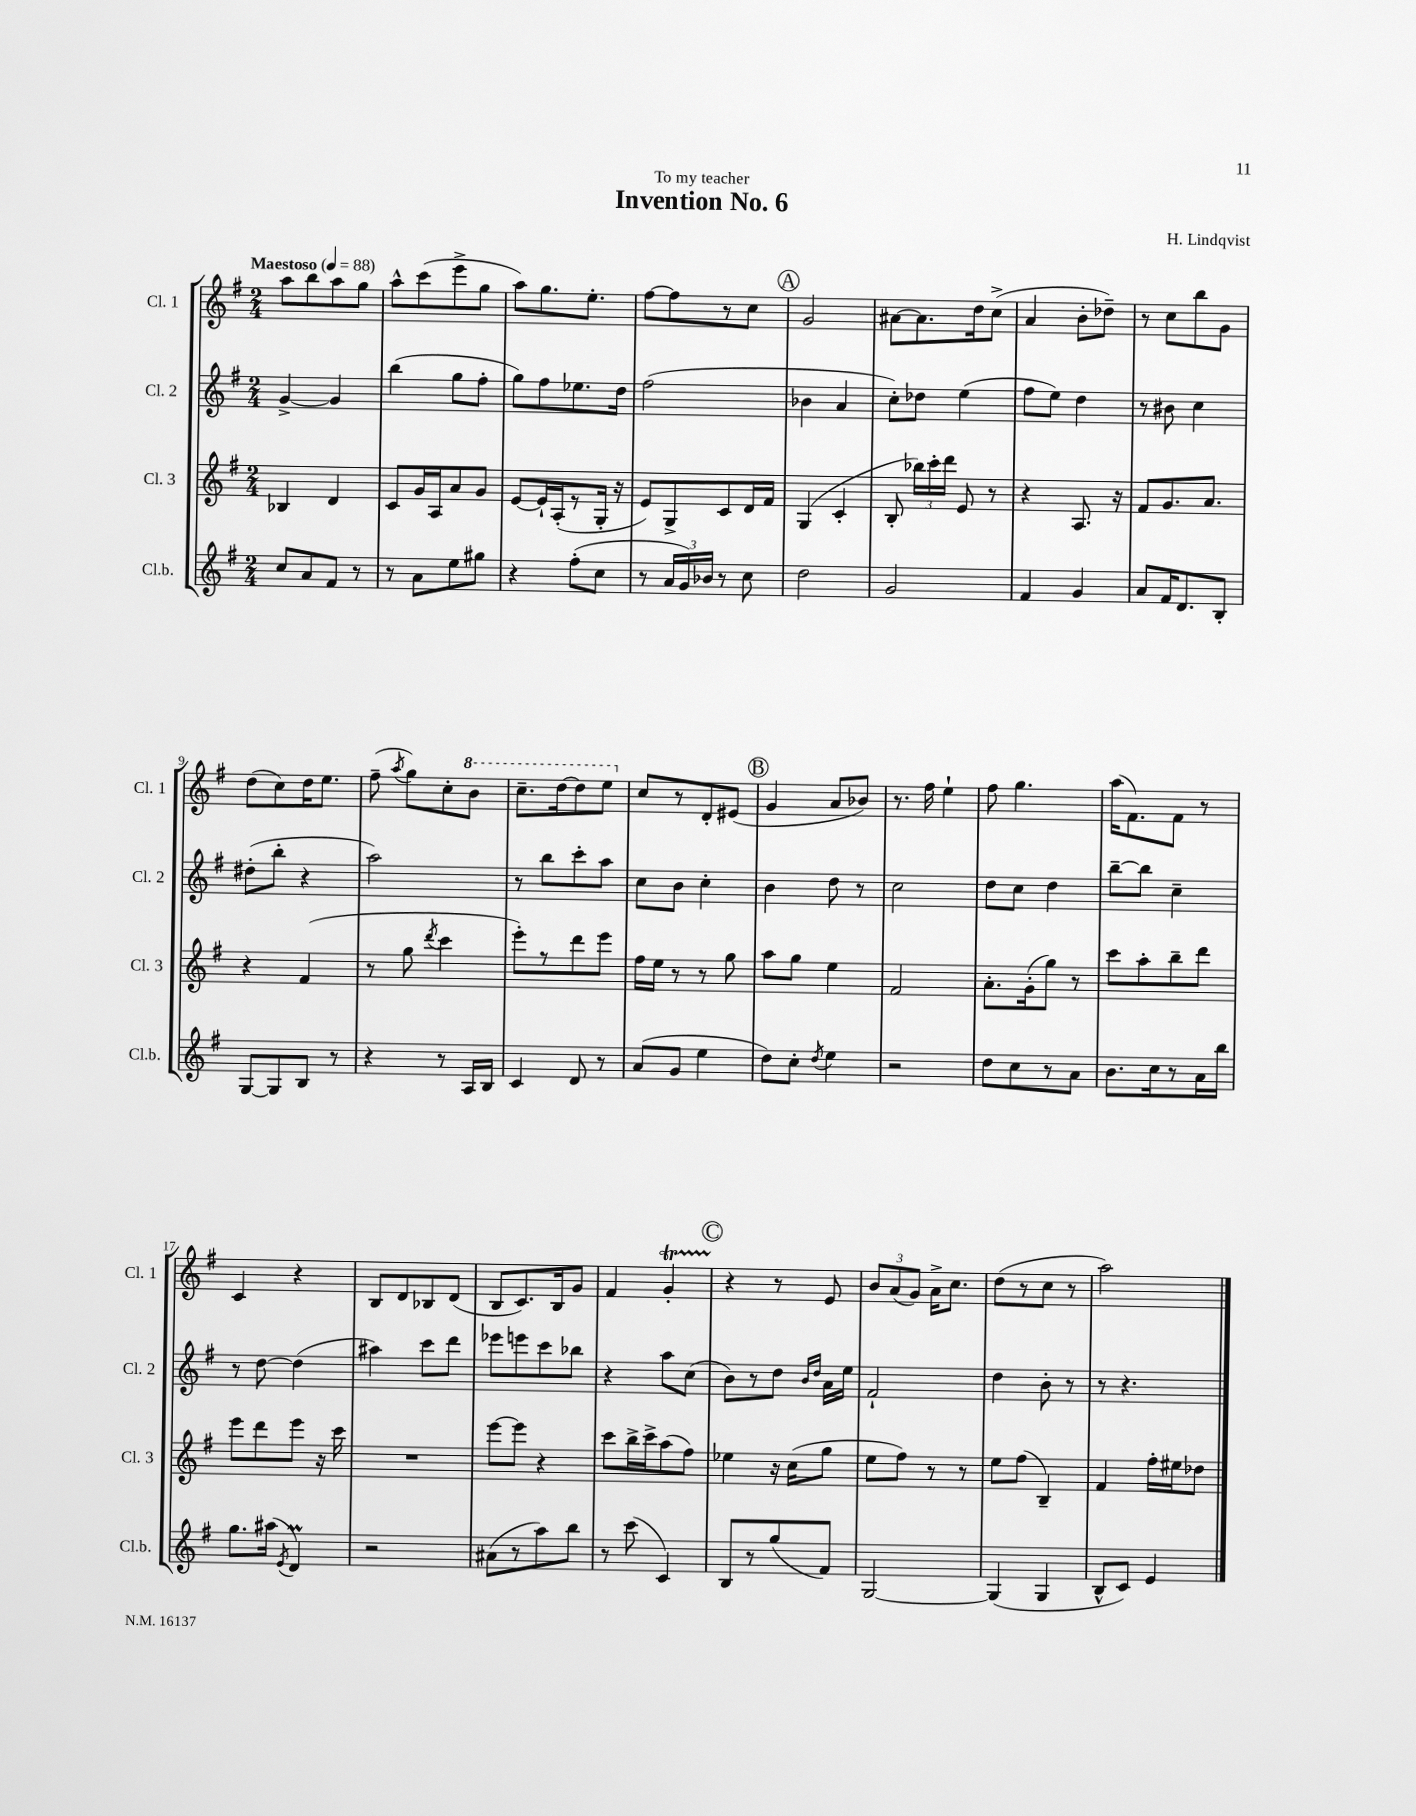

**kern	**kern	**kern	**kern
*staff4	*staff3	*staff2	*staff1
*clefG2	*clefG2	*clefG2	*clefG2
*k[f#]	*k[f#]	*k[f#]	*k[f#]
*M2/4	*M2/4	*M2/4	*M2/4
*MM88	*MM88	*MM88	*MM88
8cc	4B-	[4g^	8aa
8a	.	.	8bb
8f#	4d	4g]	8aa
8r	.	.	8gg
=	=	=	=
8r	8c	(4bb	8aa^^
8a	16g	.	(8ccc
.	16A	.	.
8ee	8a	8gg	8eee^
8gg#	8g	8ff#'	8gg
=	=	=	=
4r	[8e	8gg)	8aa)
.	16e`]	8ff#	8.gg
.	(16A'	.	.
(8ff#'	8r	8.ee-	.
.	.	.	8.ee'
8cc	16G'	.	.
.	16r	16dd	.
=	=	=	=
8r	8e)	(2ff#	[8ff#
24a	8G^	.	8ff#]
24g)	.	.	.
24b-	.	.	.
8r	8c	.	8r
8cc	16d	.	8cc
.	16f#	.	.
=	=	=	=
2dd	(4G	4b-	2g
.	4c'	4a	.
=	=	=	=
2g	8B'	8cc')	[8a#
.	24bb-)	8dd-	8.a#]
.	24ccc'	.	.
.	24ddd	.	.
.	8e	(4ee	.
.	.	.	16dd
.	8r	.	(8cc^
=	=	=	=
4f#	4r	8ff#	4a
.	.	8ee)	.
4g	8.A	4dd	8b'
.	.	.	8dd-~)
.	16r	.	.
=	=	=	=
8a	8f#	8r	8r
16f#	8.g	8b#	8cc
8.d	.	.	.
.	.	4cc	8bb
.	8.a	.	.
8B'	.	.	8g
=	=	=	=
[8G	4r	(8dd#'	(8dd
8G]	.	8bb'	8cc)
8B	(4f#	4r	16dd
.	.	.	8.ee
8r	.	.	.
=	=	=	=
4r	8r	2aa)	(8ff#~
.	.	.	8qaa
.	8gg	.	8gg)
.	8qddd	.	.
8r	4ccc	.	8cc'
16A	.	.	8bb
16B	.	.	.
=	=	=	=
4c	8eee')	8r	8.ccc~
.	8r	8bb	.
.	.	.	[16ddd
8d	8ddd	8ccc'	8ddd]
8r	8eee	8aa	8eee
=	=	=	=
(8a	16ff#	8cc	8cc
.	16ee	.	.
8g	8r	8b	8r
4ee	8r	4cc'	8d'
.	8gg	.	(8e#
=	=	=	=
8dd)	8aa	4b	4g
8cc'	8gg	.	.
8qdd	.	.	.
4ee	4ee	8dd	8a
.	.	8r	8b-)
=	=	=	=
2r	2f#	2cc	8.r
.	.	.	16ff#
.	.	.	4ee`
=	=	=	=
8dd	8.a'	8dd	8ff#
8cc	.	8cc	4.gg
.	(16g'	.	.
8r	8gg)	4dd	.
8a	8r	.	.
=	=	=	=
8.b	8ccc	[8bb~	(16aa
.	.	.	8.f#)
.	8aa'	8bb]	.
16cc	.	.	.
8r	8bb~	4cc~	8f#
16a	8ddd	.	8r
16bb	.	.	.
=	=	=	=
8.gg	8eee	8r	4c
.	8ddd	[8dd	.
(16aa#	.	.	.
8qe	.	.	.
4d)	8eee	(4dd]	4r
.	16r	.	.
.	16ccc	.	.
=	=	=	=
2r	2r	4aa#)	8B
.	.	.	8d
.	.	8ccc	8B-
.	.	8ddd	(8d
=	=	=	=
(8a#	[8eee	8eee-	8B
8r	8eee]	8eee	8.c)
8aa)	4r	8ccc	.
.	.	.	16B
8bb	.	8bb-	8g
=	=	=	=
8r	8ccc	4r	4f#
(8ccc	16bb^	.	.
.	16ccc^	.	.
4c)	(8aa	8aa	4g'
.	8ff#)	(8cc	.
=	=	=	=
8B	4ee-	8b)	4r
8r	.	8r	.
(8gg	16r	8dd	8r
.	(16cc	.	.
.	.	16qqb	.
.	.	16qqdd	.
8f#)	8gg	16a	8e
.	.	16ee	.
=	=	=	=
[2G	8ee	2f#`	12b
.	.	.	(12a
.	8ff#)	.	.
.	.	.	12g)
.	8r	.	16a^
.	.	.	8.cc
.	8r	.	.
=	=	=	=
(4G]	8ee	4dd	(8dd
.	(8ff#	.	8r
4G	4B~)	8b'	8cc
.	.	8r	8r
=	=	=	=
8B^^	4f#	8r	2aa)
8c)	.	4.r	.
4e	16ff#'	.	.
.	16ee#	.	.
.	8dd-	.	.
==	==	==	==
*-	*-	*-	*-
